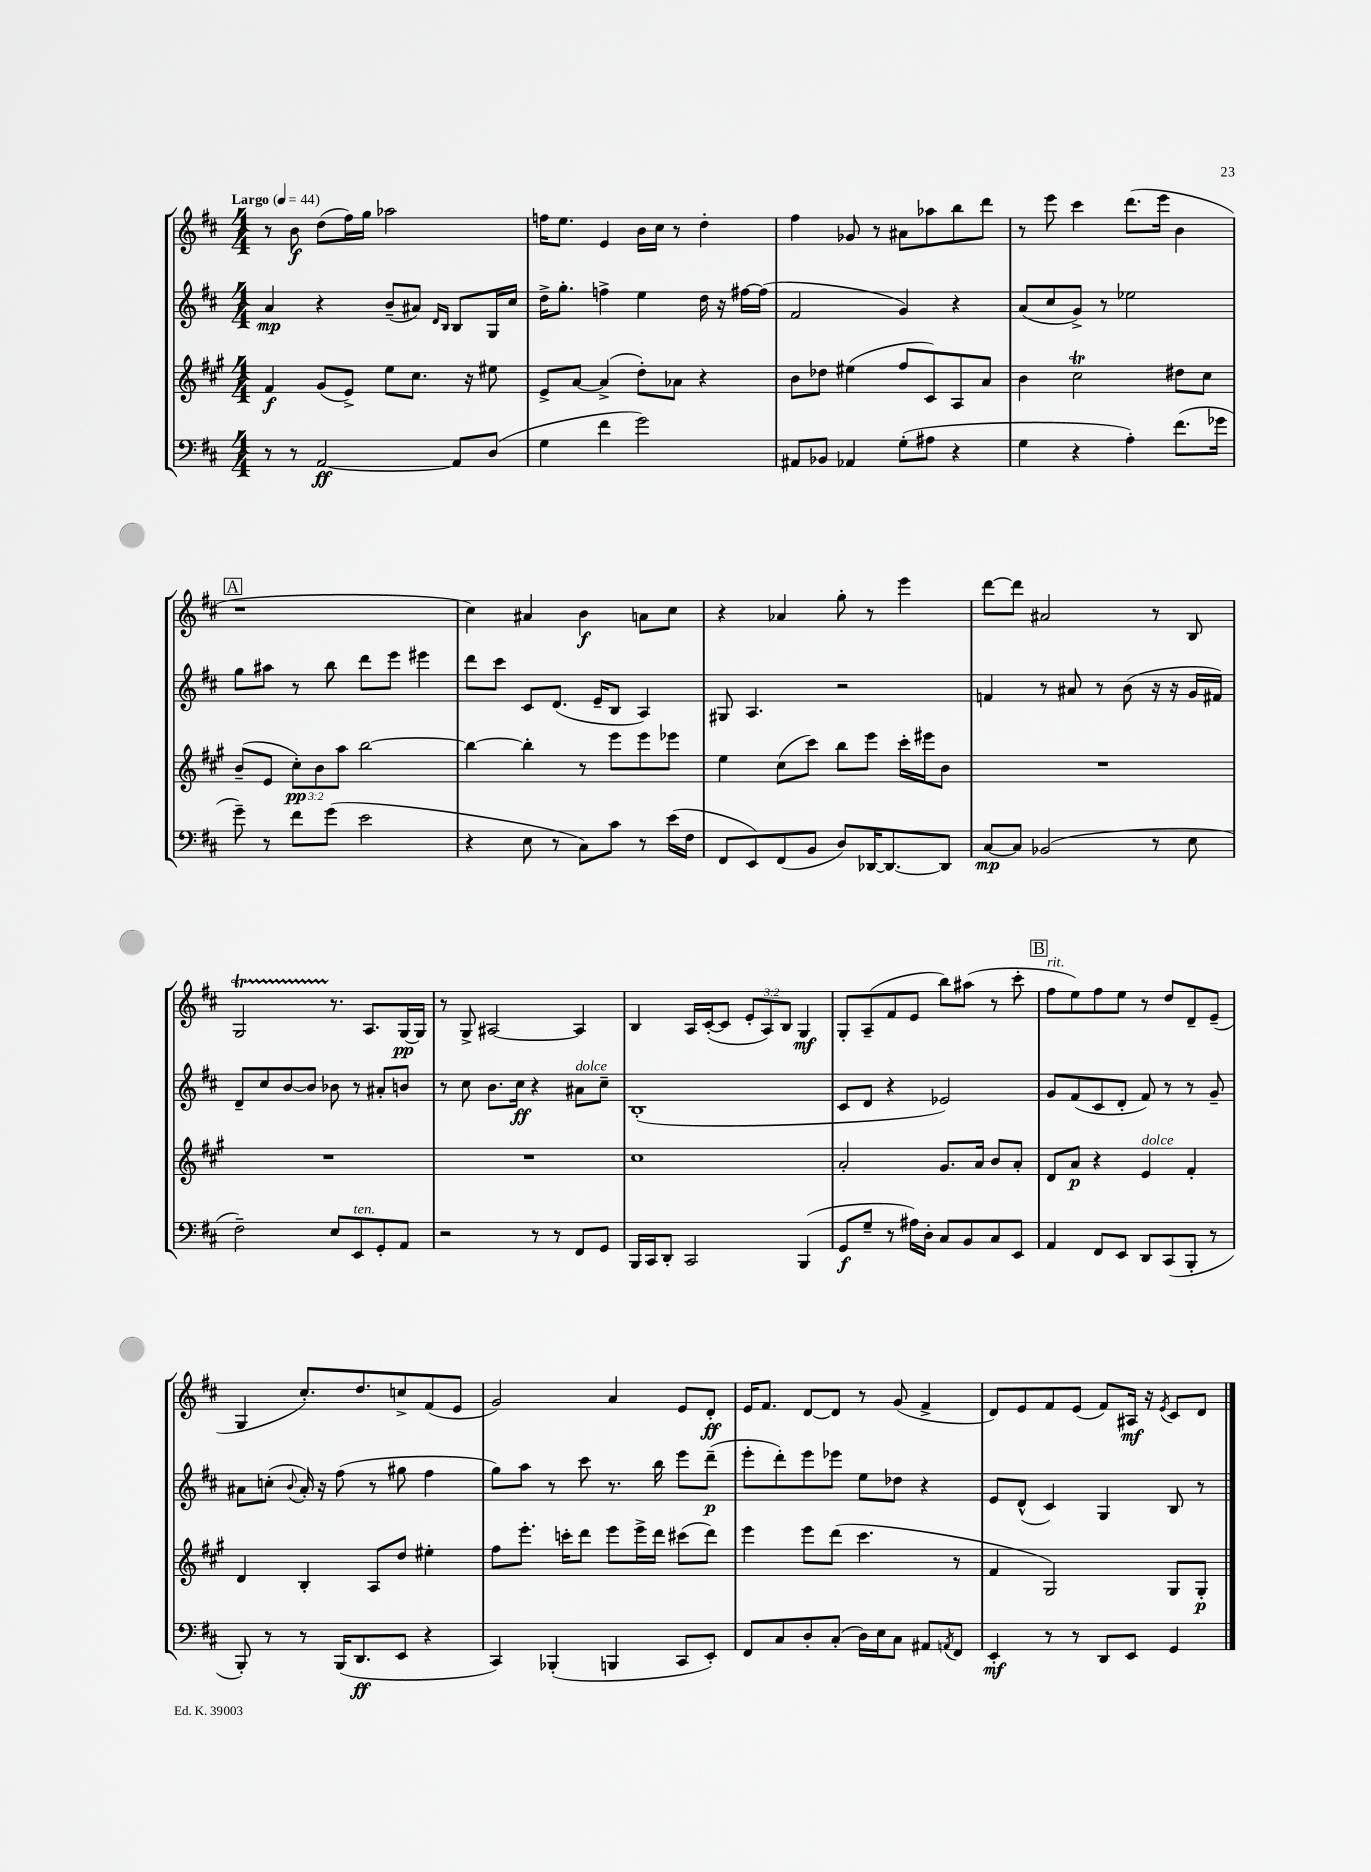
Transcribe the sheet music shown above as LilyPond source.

<<
\new StaffGroup <<
\new Staff = "s0" {
    \clef treble \key d \major \numericTimeSignature \time 4/4 \override Staff.TupletNumber.text = #tuplet-number::calc-fraction-text \tempo "Largo" 4 = 44
    r8 b'8\f d''8( fis''16) g''16 aes''2 |
    f''16 e''8. e'4 b'16 cis''16 r8 d''4-. |
    fis''4 ges'8 r8 ais'8 aes''8 b''8 d'''8 |
    r8 e'''8 cis'''4 d'''8.( e'''16 b'4 |
    \mark \markup { \box "A" } r1 |
    cis''4) ais'4 b'4\f a'8 cis''8 |
    r4 aes'4 g''8-. r8 e'''4 |
    d'''8~ d'''8 ais'2 r8 b8 |
    g2\startTrillSpan r8.\stopTrillSpan a8. g16~\pp g16 |
    r8 g8-> ais2~ ais4 |
    b4 a16 cis'16~-.( cis'8 \tuplet 3/2 { e'8-. a8) b8 } g4\mf |
    g8-. a8--( fis'8 e'8 b''8) ais''8( r8 cis'''8-. |
    \mark \markup { \box "B" } fis''8^\markup { \italic "rit." } e''8) fis''8 e''8 r8 d''8 d'8-- e'8--( |
    g4 cis''8.-.) d''8. c''8-> fis'8( e'8 |
    g'2) a'4 e'8 d'8-.\ff |
    e'16 fis'8. d'8~ d'8 r8 g'8( fis'4-> |
    d'8) e'8 fis'8 e'8( fis'8) ais16\mf r16 \acciaccatura { e'8 } cis'8 d'8 \bar "|." |
}
\new Staff = "s1" {
    \clef treble \key d \major \numericTimeSignature \time 4/4
    a'4\mp r4 b'8--( ais'8) \grace { d'16 b16 } b8 g16 cis''16 |
    d''16-> g''8.-. f''4-> e''4 d''16 r16 fis''16~ fis''16( |
    fis'2 g'4) r4 |
    a'8( cis''8 g'8->) r8 ees''2 |
    \mark \markup { \box "A" } g''8 ais''8 r8 b''8 d'''8 e'''8 eis'''4 |
    d'''8 cis'''8 cis'8 d'8.( e'16-- b8 a4) |
    gis8 a4. r2 |
    f'4 r8 ais'8 r8 b'8( r16 r16 g'16 fis'16) |
    d'8-- cis''8 b'8~ b'8 bes'8 r8 ais'8-. b'8 |
    r8 cis''8 b'8. cis''16\ff r4 ais'8^\markup { \italic "dolce" } cis''8-- |
    b1-.( |
    cis'8 d'8 r4 ees'2) |
    \mark \markup { \box "B" } g'8 fis'8( cis'8 d'8-. fis'8) r8 r8 g'8-- |
    ais'8 c''8-.( \appoggiatura { b'8 } ais'16-.) r16 fis''8( r8 gis''8 fis''4 |
    g''8) a''8 r8 cis'''8 r8. b''16 e'''8 d'''8--\p( |
    e'''8-. d'''8-.) e'''8 ees'''8 e''8 des''8 r4 |
    e'8 d'8-^( cis'4) g4 b8 r8 \bar "|." |
}
\new Staff = "s2" {
    \clef treble \key a \major \numericTimeSignature \time 4/4 \override Staff.TupletNumber.text = #tuplet-number::calc-fraction-text
    fis'4\f gis'8( e'8->) e''8 cis''8. r16 eis''8 |
    e'8-> a'8~ a'4->( d''8-.) aes'8 r4 |
    b'8 des''8 eis''4( fis''8 cis'8) a8 a'8 |
    b'4 cis''2\trill dis''8 cis''8 |
    \mark \markup { \box "A" } b'8--( e'8 \tuplet 3/2 { cis''8-.\pp) b'8 a''8 } b''2~ |
    b''4~ b''4-. r8 e'''8 e'''8 ees'''8 |
    e''4 cis''8( cis'''8) b''8 e'''8 cis'''16-. eis'''16 b'8 |
    R1 |
    R1 |
    R1 |
    cis''1 |
    a'2-. gis'8. a'16 b'8 a'8-. |
    \mark \markup { \box "B" } d'8 a'8\p r4 e'4^\markup { \italic "dolce" } fis'4-. |
    d'4 b4-. a8 d''8 eis''4-. |
    fis''8 e'''8.-. c'''16-. d'''8 e'''8 e'''16-> d'''16 cis'''8( d'''8) |
    e'''4 e'''8 d'''8( cis'''4. r8 |
    fis'4 gis2) gis8 gis8-.\p \bar "|." |
}
\new Staff = "s3" {
    \clef bass \key d \major \numericTimeSignature \time 4/4
    r8 r8 a,2~\ff a,8 d8( |
    g4 fis'4 g'2) |
    ais,8 bes,8 aes,4 g8-.( ais8 r4 |
    g4 r4 a4-.) fis'8.( ges'16 |
    \mark \markup { \box "A" } g'8--) r8 fis'8 g'8( e'2 |
    r4 e8 r8 cis8) cis'8 r8 e'16( fis16 |
    fis,8 e,8) fis,8( b,8 d8) des,16~ des,8.~ des,8 |
    cis8~\mp cis8 bes,2( r8 e8 |
    fis2--) e8 e,8^\markup { \italic "ten." } g,8-. a,8 |
    r2 r8 r8 fis,8 g,8 |
    b,,16 cis,16 d,8-. cis,2 b,,4( |
    g,8\f g8-- r8 ais16) d16-. cis8 b,8 cis8 e,8 |
    \mark \markup { \box "B" } a,4 fis,8 e,8 d,8 cis,8( b,,8-. r8 |
    b,,8-.) r8 r8 b,,16( d,8.\ff e,8 r4 |
    cis,4) bes,,4-.( b,,4 cis,8 e,8-.) |
    fis,8 cis8 d8-. cis8-.( d16) e16 cis8 ais,8 \acciaccatura { a,8 } fis,8 |
    e,4-.\mf r8 r8 d,8 e,8 g,4 \bar "|." |
}
>>
>>
\layout { \context { \Score \remove "Bar_number_engraver" } }
